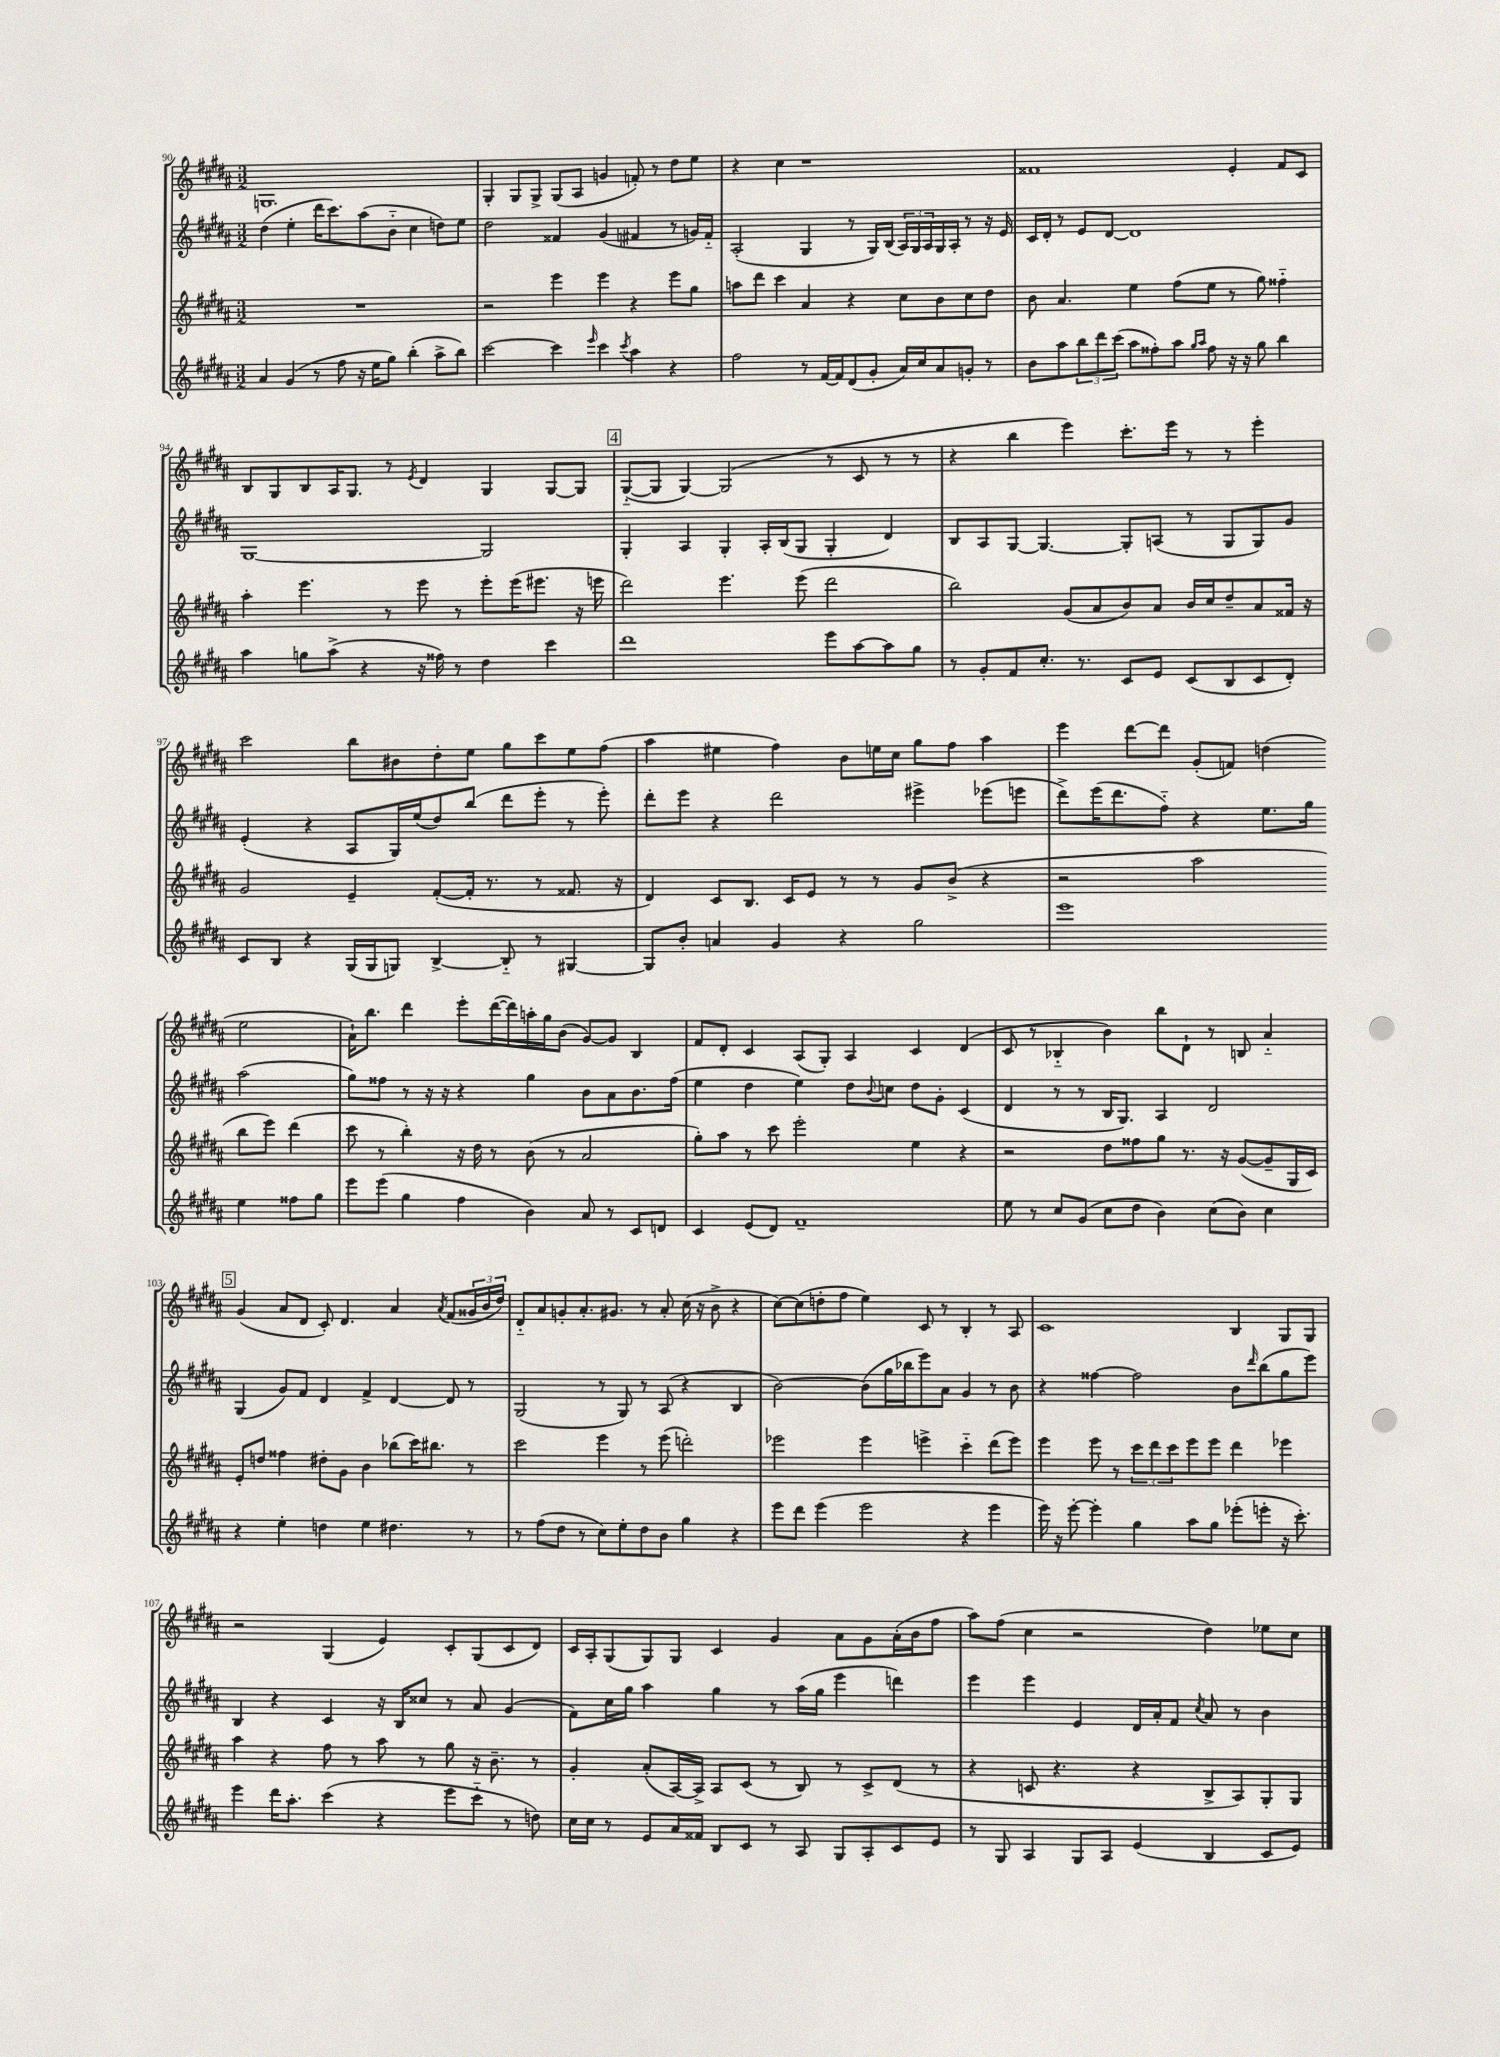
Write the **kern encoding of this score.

**kern	**kern	**kern	**kern
*staff4	*staff3	*staff2	*staff1
*clefG2	*clefG2	*clefG2	*clefG2
*k[f#c#g#d#a#]	*k[f#c#g#d#a#]	*k[f#c#g#d#a#]	*k[f#c#g#d#a#]
*M3/2	*M3/2	*M3/2	*M3/2
4a#/	1.r	(4dd#\	1.G
(4g#/	.	4ee'\	.
8r	.	16ddd#\LK	.
.	.	8.ccc#\)	.
8ff#\	.	.	.
16r	.	(8aa#\	.
16ee\LK	.	.	.
8gg#\J)	.	8b'~\J	.
(4bb'\	.	4cc#\	.
8aa#^\L	.	8dd\L)	.
8bb\J)	.	8ee\J	.
=	=	=	=
[2ccc#\	2r	2dd#\	4G#'/
.	.	.	8G#/L
.	.	.	8G#^/J
4ccc#\]	4eee\	4f##/	(8G#/L
.	.	.	8A#/J
16qqeee/	.	.	.
4ccc#\	4eee\	(4g#/	4g/
8qccc#/	.	.	.
4aa#\	4r	4f#/	8f'/)
.	.	.	8r
4r	8eee\L	8r	8dd#\L
.	8gg#\J	16g/LL)	8ee\J
.	.	16f#'~/JJ	.
=	=	=	=
2ff#\	8aa\L	(2A#'/	4r
.	8ddd#\J	.	.
.	4ccc#\	.	4cc#\
8r	4a#/	4G#/	1r
[16f#/LL	.	.	.
16f#/]J	.	.	.
(8d#/	4r	8r	.
8g#'/J	.	16G#/LL)	.
.	.	(16B/JJ	.
16a#/LL)	8cc#\L	24A#/LL)	.
.	.	24G#/	.
16cc#/J	.	.	.
.	.	24A#/	.
8a#/	8b\	16G#/	.
.	.	16A#'/JJ	.
8g'/J	8cc#\	8r	.
8r	8dd#\J	16r	.
.	.	16e/	.
=	=	=	=
8b\L	8b\	16c#/LL	1f##
.	.	16d#'/JJ	.
8aa#\	4.a#/	8r	.
12bb\	.	8e/L	.
12ddd#\	.	.	.
.	.	[8d#/J	.
(12ccc#\J	.	.	.
8aa#\L	4ee\	1d#]	.
8ff##'\)	.	.	.
8aa#\J	(8ff#\L	.	.
16qqgg#/LL	.	.	.
16qqaa#/JJ	.	.	.
8ff##\	8ee\J	.	.
16r	8r	.	4e'/
16r	.	.	.
8gg#\	8gg#\)	.	.
4bb\	4ff##'~\	.	8f##/L
.	.	.	8c#/J
=	=	=	=
4aa#\	4aa#'\	[1G#	8B/L
.	.	.	8G#/
8gg\L	4.eee\	.	8B/
(8aa#^\J	.	.	16A#/K
.	.	.	8.G#/J
4r	.	.	.
.	8r	.	8r
.	.	.	8qe/
16r	8eee\	.	4d#/
16ff##\)	.	.	.
8r	8r	.	.
4dd#\	8eee'\L	2G#/]	4G#/
.	(16eee\K	.	.
.	8.eee#\J	.	.
4ccc#\	.	.	[8G#/L
.	16r	.	8G#/]J
.	16eee\	.	.
=	=	=	=
1ddd#	2ddd#\)	4G#'/	([8G#'~/L
.	.	.	8G#/]J
.	.	4A#/	[4G#/)
.	4.eee\	4G#'/	(2G#/]
.	.	16A#'/LL	.
.	.	(16B/J	.
.	(8eee\	8G#/J	.
8eee\L	2ddd#\	4G#'/	8r
[8aa#\	.	.	8c#/
8aa#\]	.	4d#/)	8r
8gg#\J	.	.	8r
=	=	=	=
8r	2bb\)	8B/L	4r
8g#'/L	.	8A#/	.
8f#/	.	[8G#/J	4bb\
8.cc#'/J	.	4.G#/_	.
.	(8g#/L	.	4eee\)
8.r	.	.	.
.	8a#/	.	.
8c#/L	8b/)	8G#'/]L	8.ccc#'\L
8e/J	8a#/J	(8A/J	.
.	.	.	16eee\Jk
(8c#/L	16b/LL	8r	8r
.	16cc#/J	.	.
8B/	8dd#~/	8G#/L	8r
8c#/	8a#/	8G#/)	4eee'\
8d#'/J)	16f##/Jk	8g#/J	.
.	16r	.	.
=	=	=	=
8c#/L	2g#/	(4e'/	2ccc#\
8B/J	.	.	.
4r	.	4r	.
(16G#/LL	4e~/	8A#/L	8bb\L
16G#/J	.	.	.
8G/J)	.	16G#/L)	8b#\
.	.	(16ee/J	.
[4B^/	([8f#'/L	8dd#/)	8dd#'\
.	16f#'/]Jk	(8bb/J	8ee\J
.	8.r	.	.
8B'~/]	.	8ddd#\L	8gg#\L
8r	8r	8eee'\J	8ccc#\
[4G#/	8.f##/	8r	8ee\
.	.	8eee'\)	(8ff#\J
.	16r	.	.
=	=	=	=
8G#/]L	4d#/)	8ddd#'\L	4aa#\
8b'/J	.	8eee\J	.
4a/	8c#/L	4r	4ee#\
.	8.B/J	.	.
4g#/	.	2ddd#\	4ff#\)
.	16c#/LK	.	.
.	8e/J	.	.
4r	8r	.	8b\L
.	8r	.	16ee\L
.	.	.	16cc#\JJ
2gg#\	8g#/L	4eee#^\	8gg#\L
.	(8b^/J	.	8ff#\J
.	4r	(8eee-\L	4aa#\
.	.	8eee\J	.
=	=	=	=
1eee	2r	8ddd#^\L)	4eee\
.	.	(16eee\K	.
.	.	8.ddd#\	.
.	.	.	[8ddd#\L
.	.	8ff#'~\J)	8ddd#\]J
.	2aa#\	4r	(8g#'/L
.	.	.	8f/J)
.	.	8.ee\L	(4dd\
.	.	16gg#\Jk	.
4ee\	8bb\L	(2aa#\	2ee\
.	8eee\J)	.	.
8ff##\L	(4ddd#\	.	.
8gg#\J	.	.	.
=	=	=	=
8eee\L	8ccc#\	8gg#\L)	16a#`\LK)
.	.	.	8.bb\J
(8eee\J	8r	8ff##\J	.
4gg#\	4bb'\)	8r	4ddd#\
.	.	16r	.
.	.	16r	.
4ff#\	16r	4r	8eee'\L
.	16dd#\	.	.
.	8r	.	([16ddd#\L
.	.	.	16ddd#\])
4b\)	(8b\	4gg#\	16aa'\
.	.	.	16gg#\J
.	8r	.	(8b\J
8a#/	2a#/	8b\L	[8g#/L)
8r	.	8a#\	8g#/]J
8c#/L	.	8.b\	4B/
8d/J	.	.	.
.	.	(16ff##\Jk	.
=	=	=	=
4c#/	8gg#'\L)	4ee\	8f#/L
.	8aa#\J	.	8d#'/J
(8e/L	8r	4dd#\	4c#/
8d#/J)	8ccc#\	.	.
1f#~	2eee'\	4ee\)	(8A#/L
.	.	.	8G#'/J)
.	.	8dd#\L	4A#/
.	.	8qqb/	.
.	.	8cc\J	.
.	4ee\	8dd#\L	4c#/
.	.	8g#'\J	.
.	4r	(4c#/	(4d#/
=	=	=	=
8ee\	2r	4d#/	8c#/
8r	.	.	8r
8cc#/L	.	8r	4B-'~/
(8g#/J	.	8r	.
8cc#\L	8dd#\L	16B/LK	4b\)
.	.	8.G#/J)	.
8dd#\J	8ff##\	.	.
4b\)	8gg#\J	4A#/	8bb\L
.	8.r	.	8d#`\J
(8cc#\L	.	2d#/	8r
.	16r	.	.
8b\J)	([8g#/L	.	8B/
4cc#\	8g#~/]	.	4a#'~/
.	16G#/L	.	.
.	16c#/JJ)	.	.
=	=	=	=
4r	8e'/L	(4G#/	(4g#/
.	8dd/J	.	.
4ee'\	4ff##\	8g#/L)	8a#/L
.	.	8f#/J	8d#/J
4dd\	8dd#'\L	4d#/	8c#'/)
.	8g#\J	.	4.d#/
4ee\	4b\	4f#^/	.
4.dd#\	(8bb-\L	[4d#/	4a#/
.	16ccc#\K)	.	.
.	8.bb#\J	.	.
.	.	.	8qa#/
.	.	8d#/]	(8f#/L
8r	8r	8r	24g##/L
.	.	.	24b/
.	.	.	24dd#/JJ)
=	=	=	=
8r	2ccc#\	(2G#/	8d#'~/L
(8ff#\L	.	.	8a#/
8dd#\J	.	.	8g'/
8r	.	.	8.a#'/
8cc#\L)	4eee\	8r	.
.	.	.	8.g#/J
8ee'\	.	8G#/)	.
8dd#\	8r	8r	8r
8b\J	(8eee\	(8A#/	8a#'/
4gg#\	2ddd'\)	4r	(16cc#\
.	.	.	16r
.	.	.	8b^\
4r	.	4B/	4r
=	=	=	=
8eee\L	2eee-\	[2b\)	[8cc#\L)
8ddd#\J	.	.	(8cc#\]
(4eee\	.	.	8dd'\
.	.	.	8ff#\J
2eee\	4eee-\	(8b\]L	4ee\)
.	.	16gg#\L	.
.	.	16bb-\J	.
.	4eee^\	8eee\)	8c#/
.	.	8a#\J	8r
4r	4ccc#'~\	4g#/	4B'/
4eee\	(8ddd#\L	8r	8r
.	8eee\J)	8b\	8A#/
=	=	=	=
16eee\)	4eee\	4r	1c#
16r	.	.	.
[8eee'\	.	.	.
4eee'\]	8eee\	[4ff##\	.
.	8r	.	.
4gg#\	12ccc#\L	2ff##\]	.
.	12ddd#\	.	.
.	12ccc#\	.	.
8aa#\L	8eee\	.	.
8gg#\J	8eee\J	.	.
(8eee-'\L	4ddd#\	8b\L	4B/
.	.	16qqddd#/	.
8eee'\J	.	(8bb\	.
16r	4eee-\	8gg#\	8G#/L
8.ccc#'\)	.	.	.
.	.	8eee\J)	8G#/J
=	=	=	=
4eee\	4aa#\	4B/	2r
16ddd#\LK	4r	4r	.
8.aa#'\J	.	.	.
(4ccc#\	8ff#\	4c#/	(4G#/
.	8r	.	.
4r	8aa#\	16r	4e/)
.	.	16B/LK	.
.	8r	8cc##/J	.
8eee\L	8gg#\	8r	8c#'/L
8ccc#'~\J	16r	8a#/	(8G#/
.	8.b~\	.	.
8r	.	(4g#/	8c#/
8dd\)	8r	.	8d#/J)
=	=	=	=
16cc#\LL	4g#'/	8f#\L)	16c#/LL
16cc#\JJ	.	.	16A#'/J
8r	.	16cc#\L	(8G#/
.	.	16gg#\JJ	.
8e/L	(8a#'/L	4aa#\	8G#/)
16a#/L	[16A#/L)	.	8G#/J
16f##/JJ	16A#^/]JJ	.	.
8B/L	8A#/L	4gg#\	4c#/
8c#/J	(8c#/J	.	.
8r	8r	8r	4g#/
8A#/	8B/)	(16aa#\LL	.
.	.	16gg#\JJ	.
8G#/L	8r	4eee\	8a#\L
8A#'/	8c#^/L	.	8g#\
8c#/	(8d#/J	4ddd\)	(16a#'\L
.	.	.	16b\J
8e/J	8r	.	8ff#\J
=	=	=	=
8r	4r	4eee\	8aa#\L)
8G#/	.	.	(8ff#\J
4A#/	8c/	4eee\	4cc#\
.	4.r	.	.
8G#/L	.	4e/	2r
8A#/J	.	.	.
(4e/	4r	16d#/LL	.
.	.	16a#'/J	.
.	.	8f#/J	.
.	.	8qcc#/	.
4B/	8B^/L	8a#/	4dd#\)
.	8A#/)	8r	.
8c#/L	8G#'/	4b\	8ee-\L
8e/J)	8G#/J	.	8cc#\J
==	==	==	==
*-	*-	*-	*-
